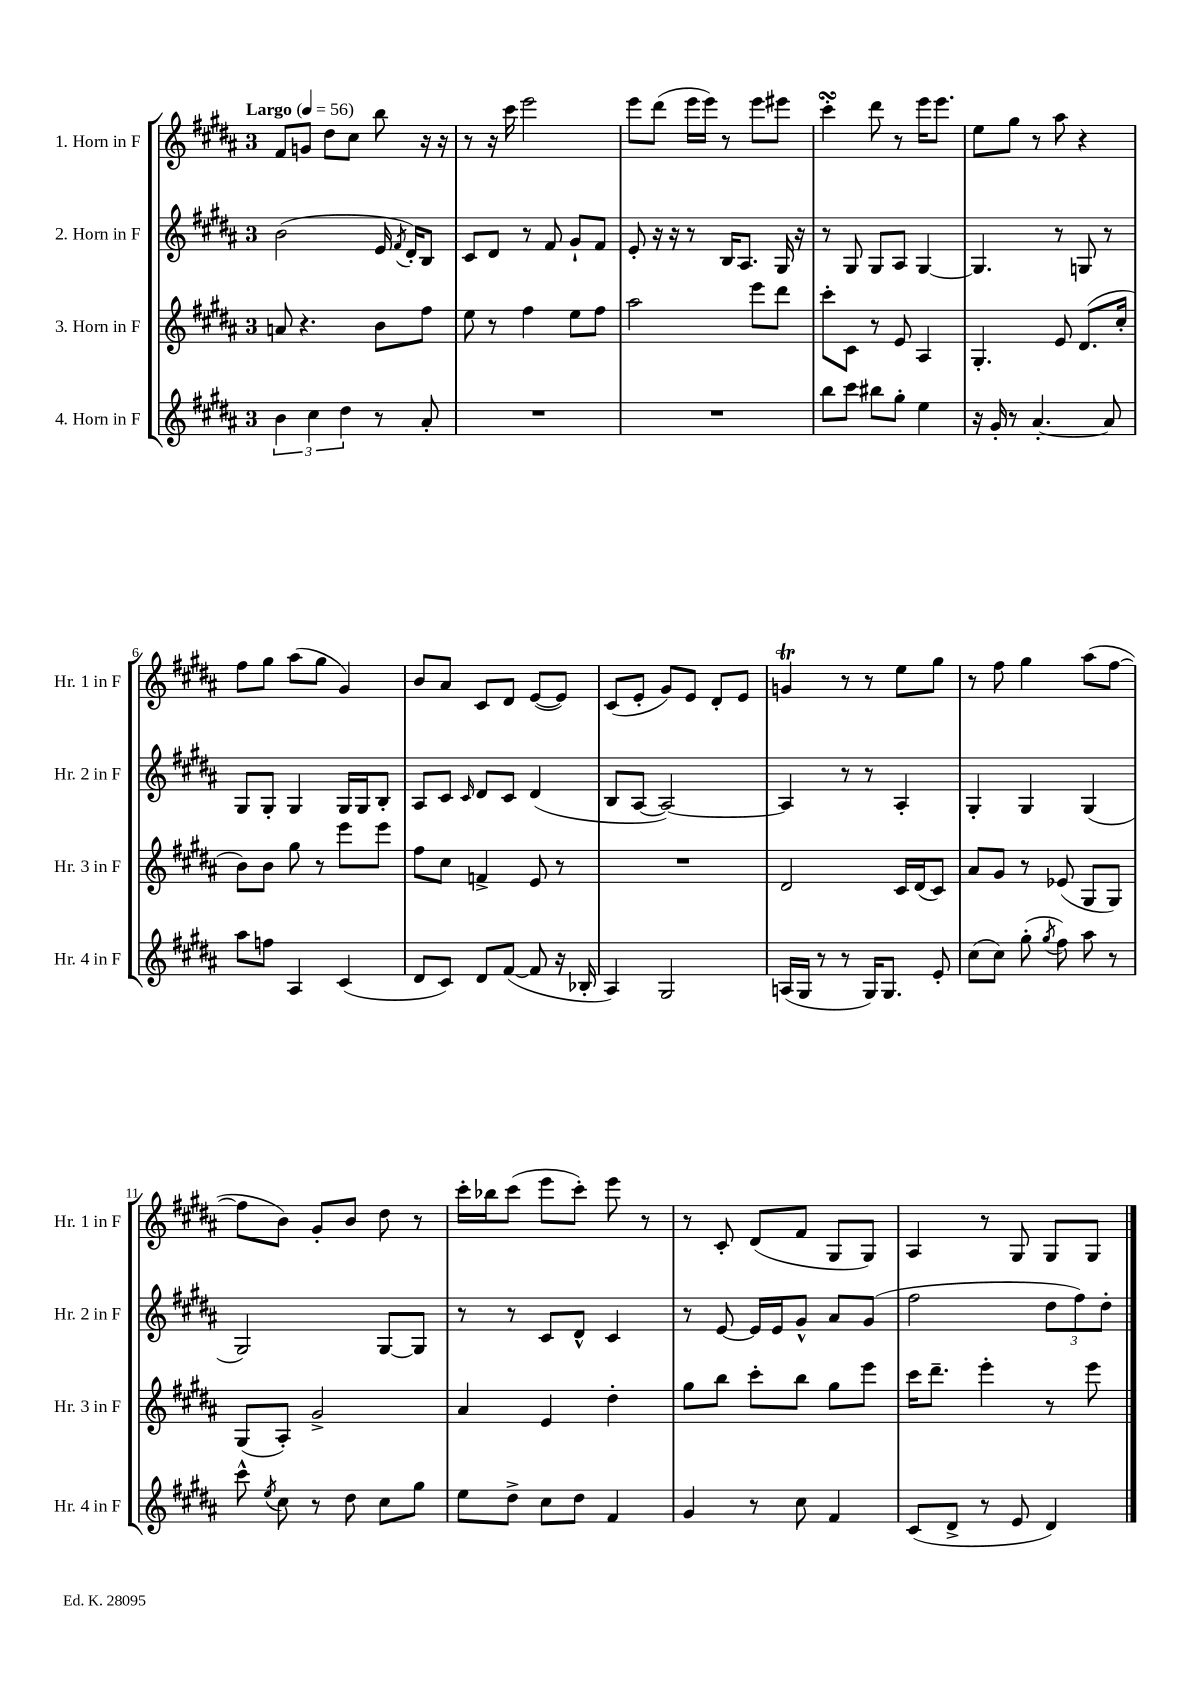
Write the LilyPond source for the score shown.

<<
\new StaffGroup <<
\new Staff = "s0" \with { instrumentName = "1. Horn in F" shortInstrumentName = "Hr. 1 in F" } {
    \clef treble \key b \major \once \override Staff.TimeSignature.style = #'single-digit \time 3/4 \tempo "Largo" 4 = 56
    \autoBeamOff fis'8[ g'8] dis''8[ cis''8] b''8 r16 r16 |
    r8 r16 cis'''16 e'''2 |
    e'''8[ dis'''8]( e'''16[ e'''16]) r8 e'''8[ eis'''8] |
    cis'''4-.\turn dis'''8 r8 e'''16[ e'''8.] |
    e''8[ gis''8] r8 ais''8 r4 |
    fis''8[ gis''8] ais''8[( gis''8] gis'4) |
    b'8[ ais'8] cis'8[ dis'8] e'8[~( e'8]) |
    cis'8[( e'8]-. gis'8[) e'8] dis'8[-. e'8] |
    g'4\trill r8 r8 e''8[ gis''8] |
    r8 fis''8 gis''4 ais''8[( fis''8]~ |
    fis''8[ b'8]) gis'8[-. b'8] dis''8 r8 |
    cis'''16[-. bes''16 cis'''8]( e'''8[ cis'''8]-.) e'''8 r8 |
    r8 cis'8-. dis'8[( fis'8] gis8[ gis8]) |
    ais4 r8 gis8 gis8[ gis8] \bar "|." |
}
\new Staff = "s1" \with { instrumentName = "2. Horn in F" shortInstrumentName = "Hr. 2 in F" } {
    \clef treble \key b \major \once \override Staff.TimeSignature.style = #'single-digit \time 3/4
    \autoBeamOff b'2( e'16 \acciaccatura { fis'8 } dis'16[-.) b8] |
    cis'8[ dis'8] r8 fis'8 gis'8[-! fis'8] |
    e'8-. r16 r16 r8 b16[ ais8.] gis16 r16 |
    r8 gis8 gis8[ ais8] gis4~ |
    gis4. r8 g8 r8 |
    gis8[ gis8]-. gis4 gis16[ gis16 b8]-. |
    ais8[ cis'8] \grace { cis'16 } dis'8[ cis'8] dis'4( |
    b8[ ais8]~ ais2~) |
    ais4 r8 r8 ais4-. |
    gis4-. gis4 gis4( |
    gis2) gis8[~ gis8] |
    r8 r8 cis'8[ dis'8]-^ cis'4 |
    r8 e'8~ e'16[ e'16 gis'8]-^ ais'8[ gis'8]( |
    fis''2 \tuplet 3/2 { dis''8[ fis''8) dis''8]-. } \bar "|." |
}
\new Staff = "s2" \with { instrumentName = "3. Horn in F" shortInstrumentName = "Hr. 3 in F" } {
    \clef treble \key b \major \once \override Staff.TimeSignature.style = #'single-digit \time 3/4
    \autoBeamOff a'8 r4. b'8[ fis''8] |
    e''8 r8 fis''4 e''8[ fis''8] |
    ais''2 e'''8[ dis'''8] |
    cis'''8[-. cis'8] r8 e'8 ais4 |
    gis4.-. e'8 dis'8.[( cis''16]-. |
    b'8[) b'8] gis''8 r8 e'''8[ e'''8] |
    fis''8[ cis''8] f'4-> e'8 r8 |
    R2. |
    dis'2 cis'16[ dis'16( cis'8]) |
    ais'8[ gis'8] r8 ees'8( gis8[ gis8]) |
    gis8[( ais8]-.) gis'2-> |
    ais'4 e'4 dis''4-. |
    gis''8[ b''8] cis'''8[-. b''8] gis''8[ e'''8] |
    cis'''16[ dis'''8.]-- e'''4-. r8 e'''8 \bar "|." |
}
\new Staff = "s3" \with { instrumentName = "4. Horn in F" shortInstrumentName = "Hr. 4 in F" } {
    \clef treble \key b \major \once \override Staff.TimeSignature.style = #'single-digit \time 3/4
    \autoBeamOff \tuplet 3/2 { b'4 cis''4 dis''4 } r8 ais'8-. |
    R2. |
    R2. |
    b''8[ cis'''8] bis''8[ gis''8]-. e''4 |
    r16 gis'16-. r8 ais'4.~-. ais'8 |
    ais''8[ f''8] ais4 cis'4( |
    dis'8[ cis'8]) dis'8[ fis'8]~( fis'8 r16 bes16-. |
    ais4) gis2 |
    a16[( gis16] r8 r8 gis16[) gis8.] e'8-. |
    cis''8[( cis''8]) gis''8-.( \acciaccatura { gis''8 } fis''8) ais''8 r8 |
    cis'''8-^ \acciaccatura { e''8 } cis''8 r8 dis''8 cis''8[ gis''8] |
    e''8[ dis''8]-> cis''8[ dis''8] fis'4 |
    gis'4 r8 cis''8 fis'4 |
    cis'8[( dis'8]-> r8 e'8 dis'4) \bar "|." |
}
>>
>>
